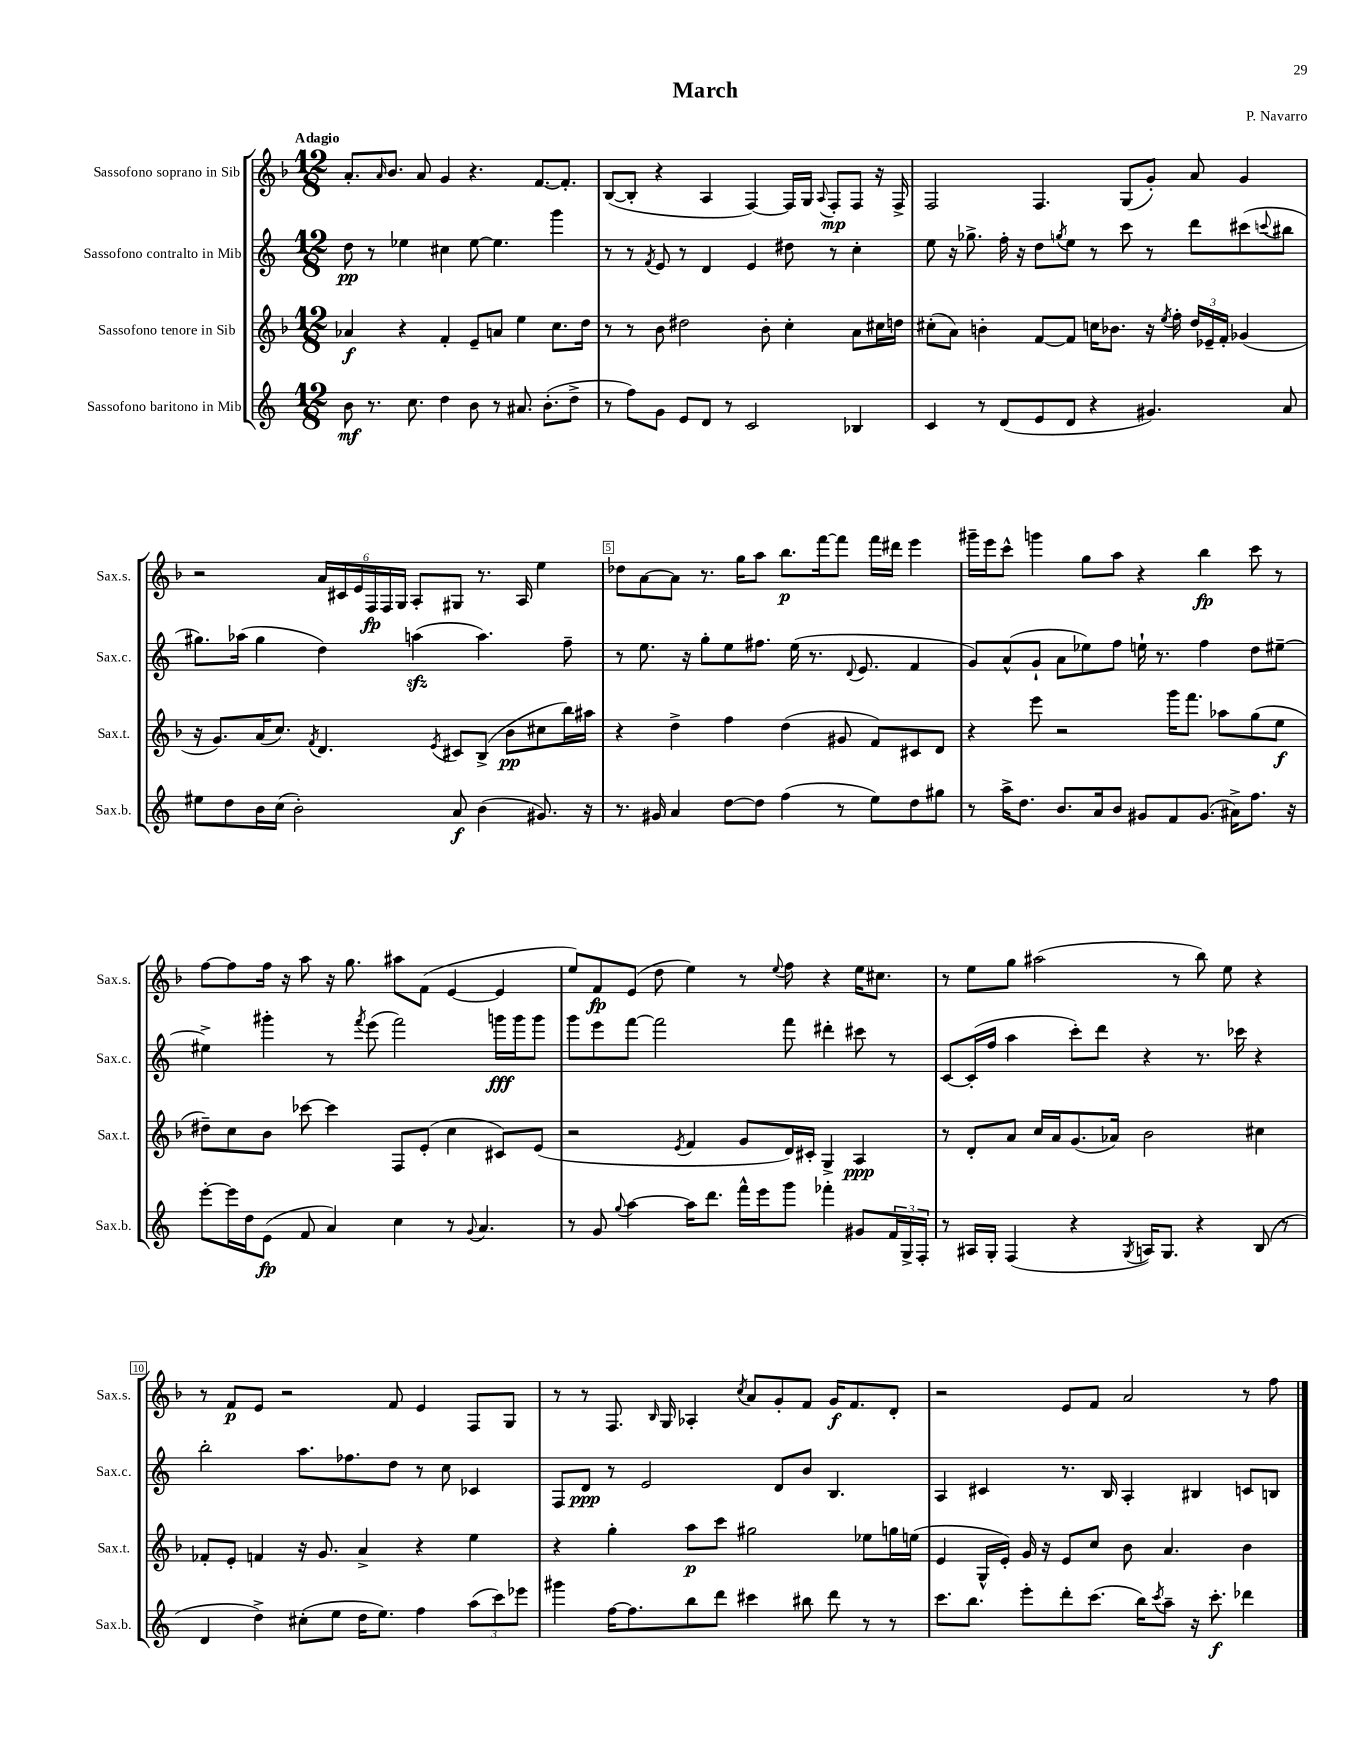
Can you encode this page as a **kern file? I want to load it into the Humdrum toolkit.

**kern	**dynam	**kern	**dynam	**kern	**dynam	**kern	**dynam
*part4	*part4	*part3	*part3	*part2	*part2	*part1	*part1
*staff4	*staff4	*staff3	*staff3	*staff2	*staff2	*staff1	*staff1
*I"Sassofono baritono in Mib	*	*I"Sassofono tenore in Sib	*	*I"Sassofono contralto in Mib	*	*I"Sassofono soprano in Sib	*
*I'Sax.b.	*	*I'Sax.t.	*	*I'Sax.c.	*	*I'Sax.s.	*
*clefG2	*	*clefG2	*	*clefG2	*	*clefG2	*
*k[]	*	*k[b-]	*	*k[]	*	*k[b-]	*
*M12/8	*	*M12/8	*	*M12/8	*	*M12/8	*
=1	=1	=1	=1	=1	=1	=1	=1
!	!	!	!	!	!	!LO:TX:a:B:t=Adagio	!
8b\	mf	4a-X/	f	8dd\	pp	8.a'/L	.
8.r	.	.	.	8r	.	.	.
.	.	.	.	.	.	16qqa/	.
.	.	.	.	.	.	8.b-/J	.
.	.	4r	.	4ee-X\	.	.	.
8.cc\	.	.	.	.	.	.	.
.	.	.	.	.	.	8a/	.
4dd\	.	4f'/	.	4cc#X\	.	4g/	.
8b\	.	8e~/L	.	[8ee-\	.	4.r	.
8r	.	8an/J	.	4.ee-\]	.	.	.
8.a#X/	.	4ee\	.	.	.	.	.
.	.	.	.	.	.	[8.f/L	.
(8.b'\L	.	.	.	.	.	.	.
.	.	8.cc\L	.	4ggg\	.	.	.
.	.	.	.	.	.	8.f'/J]	.
8dd^\J	.	.	.	.	.	.	.
.	.	16dd\Jk	.	.	.	.	.
=2	=2	=2	=2	=2	=2	=2	=2
8r	.	8r	.	8r	.	([8B-/L	.
8ff\L)	.	8r	.	8r	.	8B-'/J]	.
.	.	.	.	8qf/	.	.	.
8g\J	.	8b-\	.	8e/	.	4r	.
8e/L	.	2dd#X\	.	8r	.	.	.
8d/J	.	.	.	4d/	.	4A/	.
8r	.	.	.	.	.	.	.
2c/	.	.	.	4e/	.	[4F/)	.
.	.	8b-'\	.	.	.	.	.
.	.	4cc'\	.	8dd#X\	.	16F/LL]	.
.	.	.	.	.	.	16G/JJ	.
.	.	.	.	.	.	8qqA/	.
.	.	.	.	8r	.	8F'/L	mp
4B-X/	.	8a\L	.	4cc'\	.	8F/J	.
.	.	16cc#X\L	.	.	.	16r	.
.	.	16ddn\JJ	.	.	.	16F^/	.
=3	=3	=3	=3	=3	=3	=3	=3
4c/	.	(8cc#X'\L	.	8ee\	.	2F/	.
.	.	8a\J)	.	16r	.	.	.
.	.	.	.	8.gg-X^\	.	.	.
8r	.	4bn'\	.	.	.	.	.
(8d/L	.	.	.	16ff'\	.	.	.
.	.	.	.	16r	.	.	.
8e/	.	[8f/L	.	8dd\L	.	4.F/	.
.	.	.	.	8qggn/	.	.	.
8d/J	.	8f/J]	.	8ee\J	.	.	.
4r	.	16ccn\KL	.	8r	.	.	.
.	.	8.b-X\J	.	.	.	.	.
.	.	.	.	8ccc\	.	(8G/L	.
4.g#X/)	.	16r	.	8r	.	8g'/J)	.
.	.	8qee/	.	.	.	.	.
.	.	16ff'\	.	.	.	.	.
.	.	24dd/LL	.	8ddd\L	.	8a/	.
.	.	24e-X~/	.	.	.	.	.
.	.	24f'/JJ	.	.	.	.	.
.	.	(4g-X/	.	(8ccc#X\	.	4g/	.
.	.	.	.	8qqcccn/	.	.	.
8a/	.	.	.	8bb#X\J	.	.	.
!!LO:LB:g=z
=4	=4	=4	=4	=4	=4	=4	=4
8ee#X\L	.	16r	.	8.gg#X\L)	.	2r	.
.	.	8.g/L)	.	.	.	.	.
8dd\	.	.	.	.	.	.	.
.	.	.	.	(16aa-X\Jk	.	.	.
16b\L	.	(16a/K	.	4gg#\	.	.	.
(16cc\JJ	.	8.cc/J)	.	.	.	.	.
2b'\)	.	.	.	.	.	.	.
.	.	8qf/	.	.	.	.	.
.	.	4.d/	.	4dd\)	.	24a/LL	.
.	.	.	.	.	.	24c#X/	.
.	.	.	.	.	.	24e/	.
.	.	.	.	.	.	24F/	fp
.	.	.	.	.	.	24F/	.
.	.	.	.	.	.	24G/JJ	.
.	.	.	.	(4aanzz\	.	8A'/L	.
.	.	8qe/	.	.	.	.	.
8a/	f	8c#X/L	.	.	.	8G#X/J	.
(4b\	.	(8B-^/J	.	4.aa\)	.	8.r	.
.	.	8b-\L	pp	.	.	.	.
.	.	.	.	.	.	16A/	.
8.g#X/)	.	8cc#X\	.	.	.	4ee\	.
.	.	16bb-\L)	.	8ff~\	.	.	.
16r	.	16aa#X\JJ	.	.	.	.	.
=5	=5	=5	=5	=5	=5	=5	=5
8.r	.	4r	.	8r	.	8dd-X\L	.
.	.	.	.	8.ee\	.	[8a\	.
16g#X/	.	.	.	.	.	.	.
4a/	.	4dd^\	.	.	.	8a\J]	.
.	.	.	.	16r	.	.	.
.	.	.	.	8gg'\L	.	8.r	.
[8dd\L	.	4ff\	.	8ee\	.	.	.
.	.	.	.	.	.	16gg\KL	.
8dd\J]	.	.	.	8.ff#X\J	.	8aa\J	.
(4ff\	.	(4dd\	.	.	.	8.bb-\L	p
.	.	.	.	(16ee\	.	.	.
.	.	.	.	8.r	.	.	.
.	.	.	.	.	.	[16fff\k	.
8r	.	8g#X/	.	.	.	8fff\J]	.
.	.	.	.	8qqd/	.	.	.
.	.	.	.	8.e/	.	.	.
8ee\L)	.	8f/L)	.	.	.	16fff\LL	.
.	.	.	.	.	.	16ddd#X\JJ	.
8dd\	.	8c#X/	.	4f/	.	4eee\	.
8gg#X\J	.	8d/J	.	.	.	.	.
=6	=6	=6	=6	=6	=6	=6	=6
8r	.	4r	.	8g/L)	.	16ggg#X~\LL	.
.	.	.	.	.	.	16eee\J	.
16aa^\KL	.	.	.	(8a^^/	.	8ccc^^\J	.
8.dd\J	.	.	.	.	.	.	.
.	.	8eee\	.	8g`/J	.	4gggn\	.
8.b/L	.	2r	.	8a\L	.	.	.
.	.	.	.	8ee-X\)	.	8gg\L	.
16a/k	.	.	.	.	.	.	.
8b/J	.	.	.	8ff\J	.	8aa\J	.
8g#X/L	.	.	.	16een`\	.	4r	.
.	.	.	.	8.r	.	.	.
8f/	.	16ggg\KL	.	.	.	.	.
.	.	8.fff\J	.	.	.	.	.
(8.g#/J	.	.	.	4ff\	.	4bb-\	fp
.	.	8aa-X\L	.	.	.	.	.
16a#X^\KL)	.	.	.	.	.	.	.
8.ff\J	.	(8gg\	.	8dd\L	.	8ccc\	.
.	.	8ee\J	f	[8ee#X~\J	.	8r	.
16r	.	.	.	.	.	.	.
!!LO:LB:g=z
=7	=7	=7	=7	=7	=7	=7	=7
[8eee'\L	.	8dd#X~\L)	.	4ee#X^\]	.	[8ff\L	.
16eee\L]	.	8cc\	.	.	.	8ff\]	.
16dd\J	.	.	.	.	.	.	.
(8e\J	fp	8b-\J	.	4ggg#X'\	.	16ff\Jk	.
.	.	.	.	.	.	16r	.
8f/	.	[8ccc-X\	.	.	.	8aa\	.
4a/)	.	4ccc-\]	.	8r	.	16r	.
.	.	.	.	.	.	8.gg\	.
.	.	.	.	8qfff/	.	.	.
.	.	.	.	(8eee\	.	.	.
4cc\	.	8F/L	.	2fff\)	.	8aa#X\L	.
.	.	(8e'/J	.	.	.	(8f\J	.
8r	.	4cc\	.	.	.	[4e/	.
8qqg/	.	.	.	.	.	.	.
4.a/	.	.	.	.	.	.	.
.	.	8c#X/L)	.	16gggn\LL	fff	4e/]	.
.	.	.	.	16ggg\J	.	.	.
.	.	(8e/J	.	8ggg\J	.	.	.
=8	=8	=8	=8	=8	=8	=8	=8
8r	.	2r	.	8ggg\L	.	8ee/L)	.
8g/	.	.	.	8eee\	.	8f/	fp
8qqgg/	.	.	.	.	.	.	.
[4aa\	.	.	.	[8fff\J	.	(8e/J	.
.	.	.	.	2fff\]	.	8dd\	.
.	.	8qe/	.	.	.	.	.
16aa\KL]	.	4f/	.	.	.	4ee\)	.
8.ddd\J	.	.	.	.	.	.	.
16fff^^\LL	.	8g/L	.	.	.	8r	.
16eee\J	.	.	.	.	.	.	.
.	.	.	.	.	.	8qqee/	.
8ggg\J	.	16d/L)	.	8fff\	.	8ff\	.
.	.	16c#X'/JJ	.	.	.	.	.
4fff-X'\	.	4G^/	.	4ddd#X'\	.	4r	.
8g#X/L	.	4A/	ppp	8ccc#X\	.	16ee\KL	.
.	.	.	.	.	.	8.cc#X\J	.
24f/L	.	.	.	8r	.	.	.
24G^/	.	.	.	.	.	.	.
24F'/JJ	.	.	.	.	.	.	.
=9	=9	=9	=9	=9	=9	=9	=9
8r	.	8r	.	[8c/L	.	8r	.
16A#X/LL	.	8d'/L	.	(16c'/L]	.	8ee\L	.
16G'/JJ	.	.	.	16ff/JJ	.	.	.
(4F/	.	8a/J	.	4aa\	.	8gg\J	.
.	.	16cc/LL	.	.	.	(2aa#X\	.
.	.	16a/J	.	.	.	.	.
4r	.	(8.g/	.	8ccc'\L)	.	.	.
.	.	.	.	8ddd\J	.	.	.
.	.	16a-X/Jk)	.	.	.	.	.
8qG/	.	.	.	.	.	.	.
16An/KL)	.	2b-\	.	4r	.	.	.
8.G/J	.	.	.	.	.	.	.
.	.	.	.	.	.	8r	.
4r	.	.	.	8.r	.	8bb-\)	.
.	.	.	.	.	.	8ee\	.
.	.	.	.	16ccc-X\	.	.	.
(8B/	.	4cc#X\	.	4r	.	4r	.
8r	.	.	.	.	.	.	.
!!LO:LB:g=z
=10	=10	=10	=10	=10	=10	=10	=10
4d/	.	8f-X'/L	.	2bb'\	.	8r	.
.	.	8e'/J	.	.	.	8f/L	p
4dd^\)	.	4fn/	.	.	.	8e/J	.
.	.	.	.	.	.	2r	.
(8cc#X'\L	.	16r	.	8.aa\L	.	.	.
.	.	8.g/	.	.	.	.	.
8ee\J	.	.	.	.	.	.	.
.	.	.	.	8.ff-X\	.	.	.
16dd\KL	.	4a^/	.	.	.	.	.
8.ee\J)	.	.	.	.	.	.	.
.	.	.	.	8dd\J	.	8f/	.
4ff\	.	4r	.	8r	.	4e/	.
.	.	.	.	8cc\	.	.	.
(12aa\L	.	4ee\	.	4c-X/	.	8F/L	.
12ccc\)	.	.	.	.	.	.	.
.	.	.	.	.	.	8G/J	.
12eee-X\J	.	.	.	.	.	.	.
=11	=11	=11	=11	=11	=11	=11	=11
4ggg#X\	.	4r	.	8F/L	.	8r	.
.	.	.	.	8d/J	ppp	8r	.
[16ff\KL	.	4gg'\	.	8r	.	8.F/	.
8.ff\]	.	.	.	.	.	.	.
.	.	.	.	2e/	.	.	.
.	.	.	.	.	.	16qqB-/	.
.	.	.	.	.	.	16G/	.
8bb\	.	8aa\L	p	.	.	4A-X'/	.
8ddd\J	.	8ccc\J	.	.	.	.	.
.	.	.	.	.	.	8qcc/	.
4ccc#X\	.	2gg#X\	.	.	.	8a/L	.
.	.	.	.	8d/L	.	8g'/	.
8bb#X\	.	.	.	8b/J	.	8f/J	.
8ddd\	.	.	.	4.B/	.	16g/KL	f
.	.	.	.	.	.	8.f/	.
8r	.	8ee-X\L	.	.	.	.	.
8r	.	16ggn\L	.	.	.	8d'/J	.
.	.	(16een\JJ	.	.	.	.	.
=12	=12	=12	=12	=12	=12	=12	=12
8.ccc\L	.	4e/	.	4A/	.	2r	.
8.bb\J	.	.	.	.	.	.	.
.	.	16G^^/LL	.	4c#X/	.	.	.
.	.	16e'/JJ)	.	.	.	.	.
8eee'\L	.	16g/	.	.	.	.	.
.	.	16r	.	.	.	.	.
8ddd'\	.	8e/L	.	8.r	.	8e/L	.
(8.ccc\J	.	8cc/J	.	.	.	8f/J	.
.	.	.	.	16B/	.	.	.
.	.	8b-\	.	4A'/	.	2a/	.
16bb\KL)	.	.	.	.	.	.	.
8qccc/	.	.	.	.	.	.	.
8aa~\J	.	4.a/	.	.	.	.	.
16r	.	.	.	4B#X/	.	.	.
8.ccc'\	f	.	.	.	.	.	.
4ddd-X\	.	4b-\	.	8cn/L	.	8r	.
.	.	.	.	8Bn/J	.	8ff\	.
==	==	==	==	==	==	==	==
*-	*-	*-	*-	*-	*-	*-	*-
